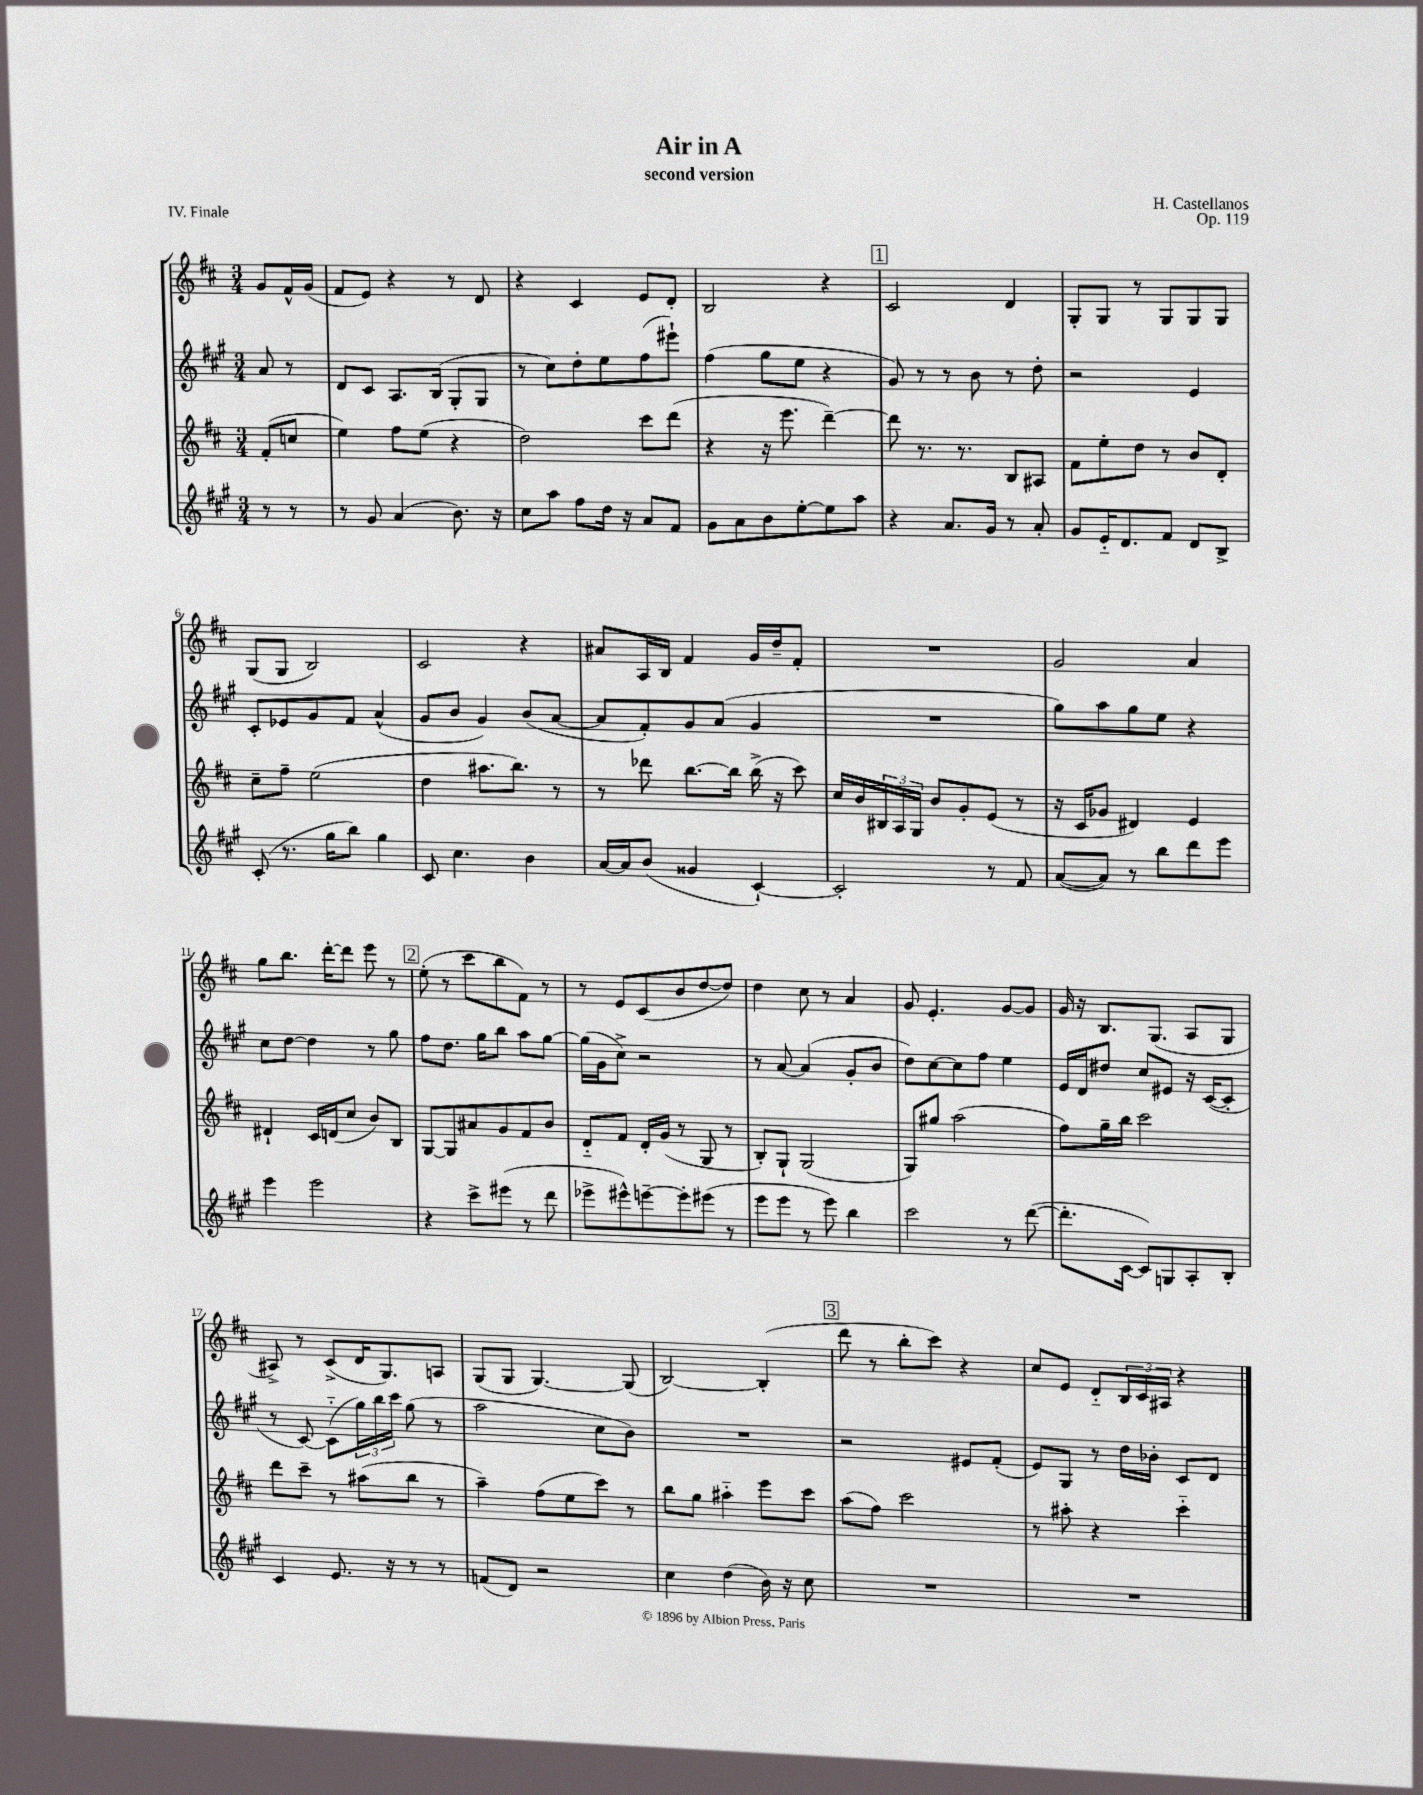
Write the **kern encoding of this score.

**kern	**kern	**kern	**kern
*staff4	*staff3	*staff2	*staff1
*clefG2	*clefG2	*clefG2	*clefG2
*k[f#c#g#]	*k[f#c#]	*k[f#c#g#]	*k[f#c#]
*M3/4	*M3/4	*M3/4	*M3/4
8r	(8f#'/L	8a/	8g/L
8r	8cc/J	8r	16f#^^/L
.	.	.	(16g/JJ
=	=	=	=
8r	4ee\)	8d/L	8f#/L
8g#/	.	8c#/J	8e/J)
(4a/	8ff#\L	8.A/L	4r
.	(8ee\J	.	.
.	.	(16B/Jk	.
8.b\)	4r	8G#'/L	8r
.	.	8G#/J	8d/
16r	.	.	.
=	=	=	=
8cc#\L	2dd\)	8r	4r
8aa\J	.	8cc#\L)	.
8ff#\L	.	8dd'\	4c#/
16dd\Jk	.	8ee\	.
16r	.	.	.
8a/L	8ccc#\L	(8ff#\	8e/L
8f#/J	(8ddd\J	8eee#`\J)	8d'/J
=	=	=	=
8g#\L	4r	(4ff#\	2B/
8a\	.	.	.
8b\	16r	8gg#\L	.
.	8.eee\	.	.
[8ee'\	.	8ee\J	.
8ee\]	[4ddd~\)	4r	4r
8aa\J	.	.	.
=	=	=	=
4r	8ddd\]	8g#/)	2c#/
.	8.r	8r	.
8.a/L	.	8r	.
.	8.r	.	.
.	.	8b\	.
16g#/Jk	.	.	.
8r	8B/L	8r	4d/
8a'/	8A#/J	8dd'\	.
=	=	=	=
8g#/L	8f#\L	2r	8G'/L
16e'~/K	8ee'\	.	8G/J
8.d/	.	.	.
.	8dd\J	.	8r
8f#/J	8r	.	8G/L
8d/L	8b/L	4e/	8G/
8B^/J	8d'/J	.	8G/J
=	=	=	=
(8c#'/	8cc#~\L	8c#'/L	(8G/L
8.r	8ff#~\J	8e-/	8G/J
.	(2ee\	8g#/	2B/)
16gg#\LK	.	.	.
8bb\J)	.	8f#/J	.
4gg#\	.	(4a^^/	.
=	=	=	=
8c#/	4dd\	8g#/L	2c#/
4.cc#\	.	8b/J	.
.	8.aa#\L	4g#/)	.
.	8.bb\J)	.	.
4b\	.	(8b/L	4r
.	8r	[8a/J	.
=	=	=	=
[16a/LL	8r	8a/]L	8a#/L
16a/]J	.	.	.
(8b/J	8ddd-\	8f#'/)	16A/L
.	.	.	16B/JJ
4g##/	[8.bb\L	8g#/	4f#/
.	.	(8a/J	.
.	16bb\]Jk	.	.
[4c#`/)	(16bb^\	4g#/	16g/LL
.	16r	.	16dd~/J
.	8ccc#\)	.	8f#'/J
=	=	=	=
2c#'/]	16cc#/LL	2.r	2.r
.	16b/	.	.
.	24B#/	.	.
.	24A/	.	.
.	24G/JJ	.	.
.	8b/L	.	.
.	8g'/	.	.
8r	(8e/J	.	.
8f#/	8r	.	.
=	=	=	=
([8a/L	16r	8gg#\L)	2g/
.	16c#/LK	.	.
8a/]J)	8g-/J	8aa\	.
8r	4d#/)	8gg#\	.
8bb\L	.	8ee\J	.
8ddd\	4e/	4r	4a/
8eee\J	.	.	.
=	=	=	=
4eee\	4d#`/	8cc#\L	8gg\L
.	.	[8dd\J	8.bb\J
2eee\	16c#/LL	4dd\]	.
.	(16d/J	.	[16ddd'\LK
.	8cc#/J	.	8ddd\]J
.	8b/L)	8r	8eee\
.	8B/J	8gg#\	8r
=	=	=	=
4r	[8G/L	8ff#\L	(8ee'\
.	8G/]	8.dd\J	8r
8ccc#^\L	8a#/	.	8ccc#\L
.	.	16gg#\LK	.
(8eee#\J	8g/	8bb\J	8bb\
8r	8f#/	8aa\L	8f#\J)
8ddd\	8b/J	[8gg#\J	8r
=	=	=	=
8eee-^\L	8d'~/L	(16gg#\]LL	8r
.	.	16g#\J	.
8eee#^^\)	8f#/J	8cc#^\J)	8e/L
[8eee~\	16d'/LL	2r	(8c#/
.	(16g/JJ	.	.
8eee'\]	8r	.	8b/
(8eee#\J	8G/	.	[8dd/
8r	8r	.	8dd/]J)
=	=	=	=
8eee\L	8B'/L)	8r	4dd\
8eee\J	8G`/J	[8a/	.
8r	(2G/	(4a/]	8cc#\
8eee\)	.	.	8r
4bb\	.	8g#'/L	4a/
.	.	8b/J	.
=	=	=	=
2ccc#\	8G/L)	8dd\L)	8g/
.	8gg#/J	[8cc#\	4.e'/
.	(2aa\	8cc#\]	.
.	.	8ff#\J	.
8r	.	4ee\	[8g/L
([8ddd\	.	.	8g/]J
=	=	=	=
8.ddd'\]L	8ff#\L)	16e/LL	16g/
.	.	16d/J	16r
.	16gg~\L	8dd#/J	8.B/L
[16c#\Jk	16bb\JJ	.	.
8c#/]L)	2ccc#\	8cc#/L	.
.	.	.	(8.G/J
8G/	.	8e#/J	.
8A'/	.	16r	8A/L
.	.	([16c#/LK	.
8B'/J	.	8c#'/]J	8G/J
=	=	=	=
4c#/	8ddd\L	8r	8A#^/)
.	8ccc#~\J	[8c#/)	8r
8.e/	8r	(8c#'~\]L	(8c#^/L
.	(8aa#\L	24gg#\L)	16d/K
.	.	24bb\	.
16r	.	.	8.G/)
.	.	24ccc#\JJ	.
8r	8bb\J	(8gg#\	.
8r	8r	8r	8A/J
=	=	=	=
(8f/L	4aa~\)	2aa\	(8G/L
8d/J)	.	.	8G/J
2r	(8ff#\L	.	[4.G/)
.	8ee\	.	.
.	8ccc#\J)	8cc#\L	.
.	8r	8b\J)	(8G/]
=	=	=	=
4cc#\	8bb\L	2.r	[2B/)
.	8gg\J	.	.
(4dd\	4aa#'~\	.	.
16b\)	8eee\L	.	(4B'/]
16r	.	.	.
8cc#\	8ccc#\J	.	.
=	=	=	=
2.r	(8aa\L	2r	8ddd\
.	8ff#\J)	.	8r
.	2ccc#\	.	8bb'\L
.	.	.	8ccc#\J)
.	.	8e#/L	4r
.	.	(8f#'/J	.
=	=	=	=
2.r	8r	8e/L)	8cc#/L
.	8aa#'\	8G#/J	8e/J
.	4r	8r	8d'~/L
.	.	16dd\LL	24B/L
.	.	.	24c#/
.	.	16b-'\JJ	.
.	.	.	24A#/JJ
.	4ccc#'~\	8c#/L	4r
.	.	8d/J	.
==	==	==	==
*-	*-	*-	*-
